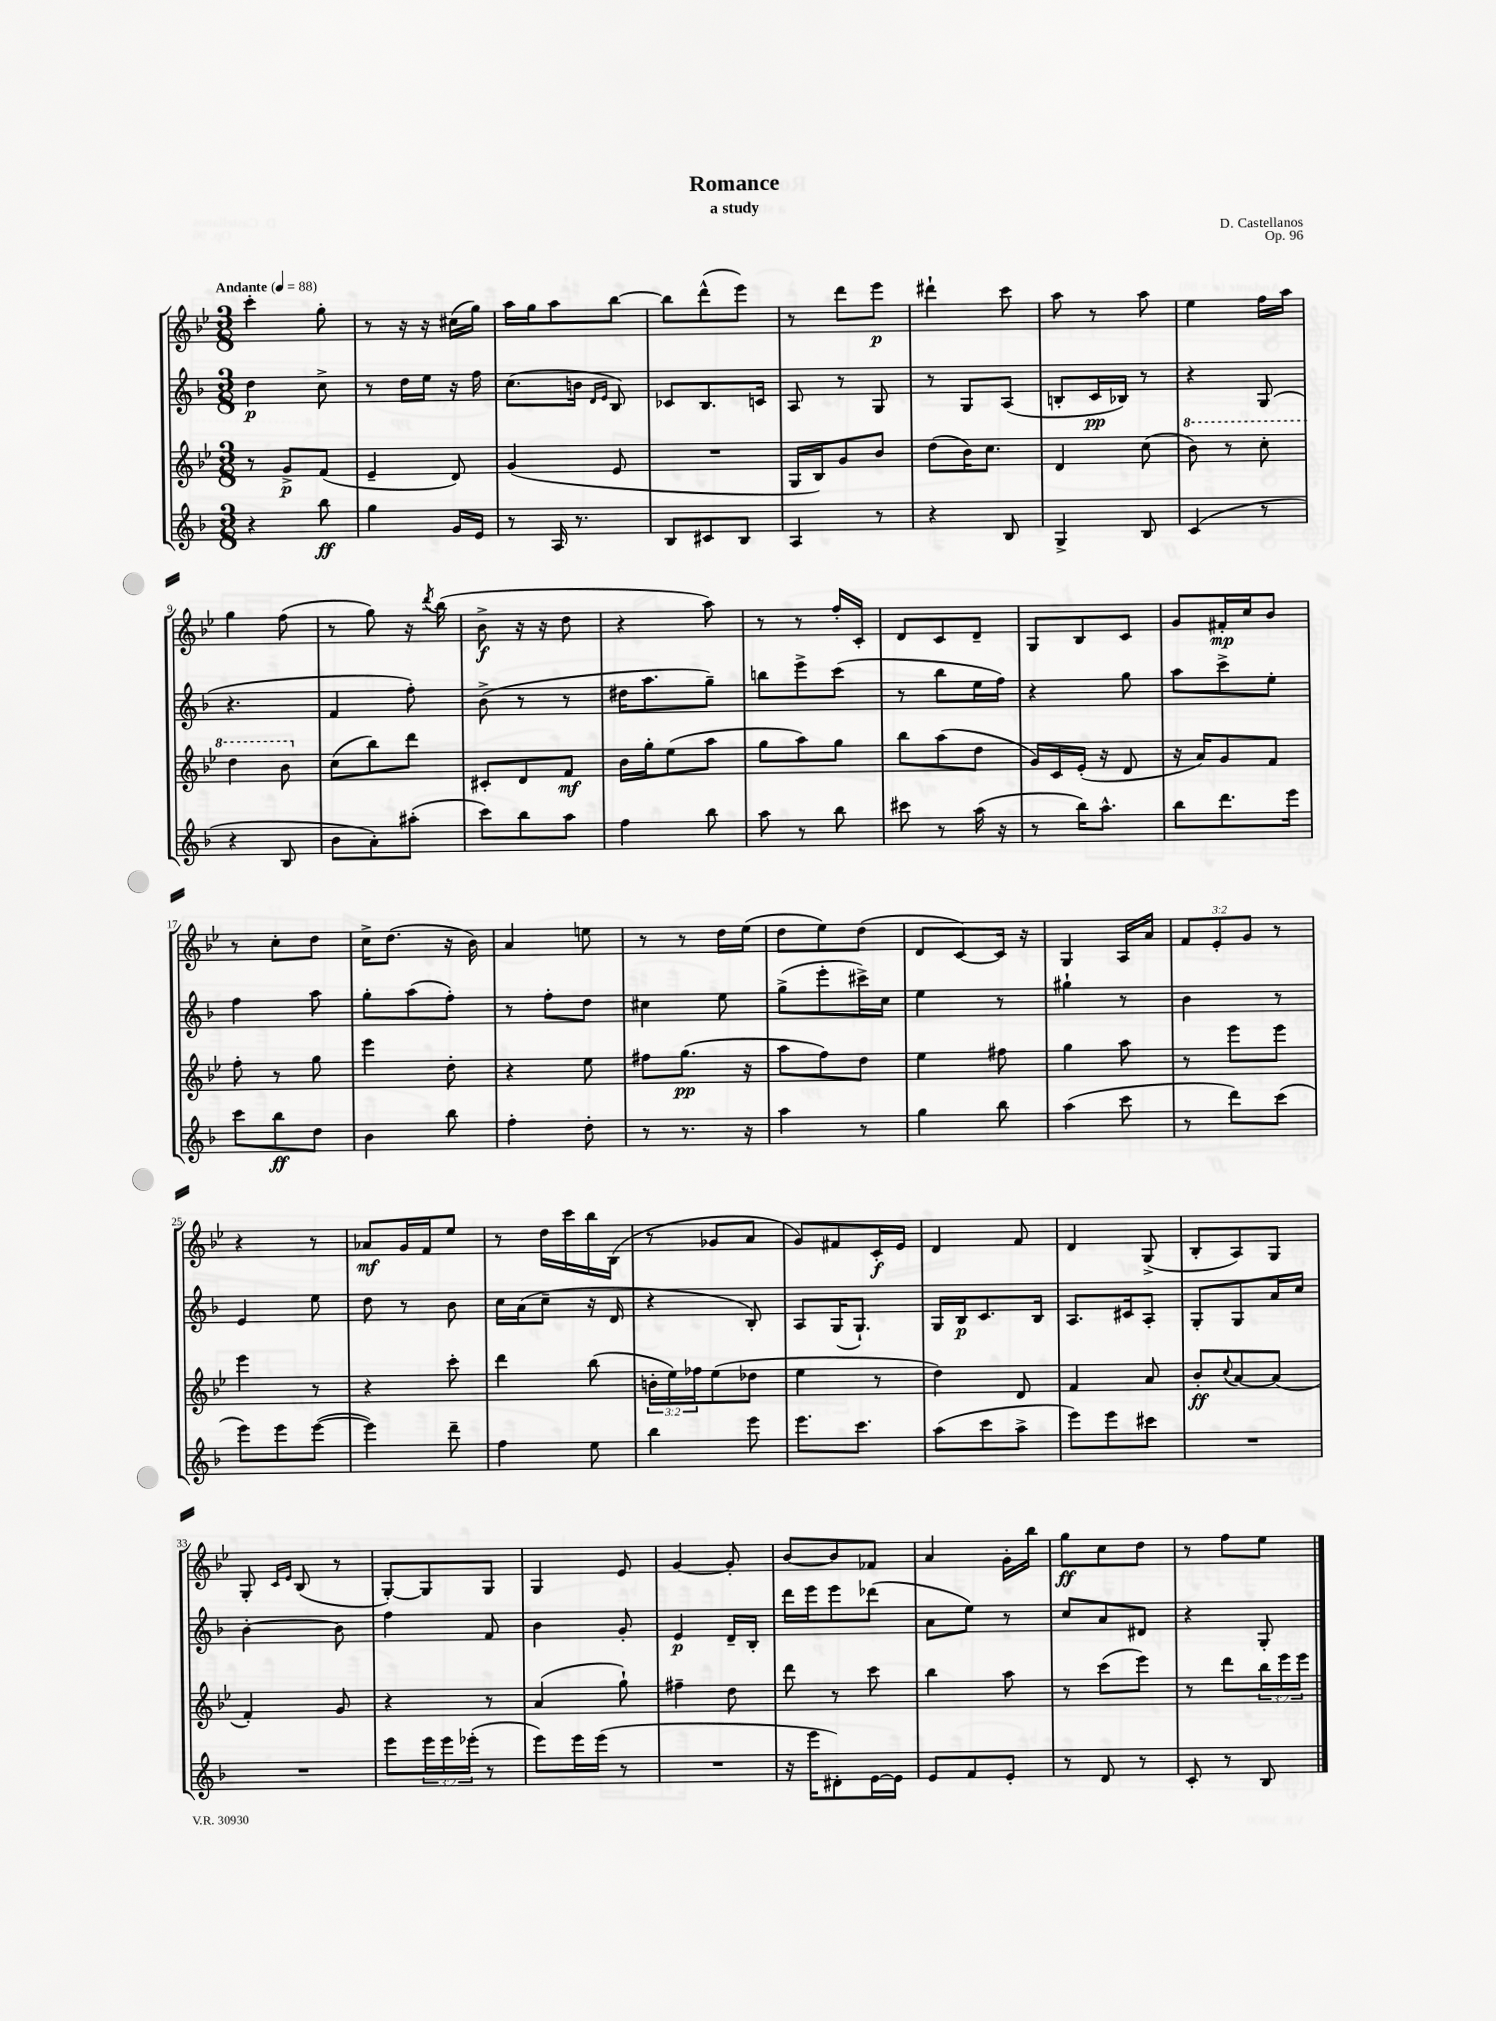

**kern	**kern	**kern	**kern
*staff4	*staff3	*staff2	*staff1
*clefG2	*clefG2	*clefG2	*clefG2
*k[b-]	*k[b-e-]	*k[b-]	*k[b-e-]
*M3/8	*M3/8	*M3/8	*M3/8
*MM88	*MM88	*MM88	*MM88
4r	8r	4dd\	4ccc'\
.	8g^/L	.	.
8bb-\	(8f/J	8cc^\	8gg'\
=	=	=	=
4gg\	4e-~/	8r	8r
.	.	16dd\LL	16r
.	.	16ee\JJ	16r
16g/LL	8d/)	16r	(16cc#\LL
16e/JJ	.	16ff\	16gg\JJ)
=	=	=	=
8r	(4g/	(8.cc\L	16aa\LL
.	.	.	16gg\J
16A/	.	.	8aa\
8.r	.	16b\Jk	.
.	.	16qqd/LL	.
.	.	16qqe/JJ	.
.	8e-/	8B-/)	[8bb-\J
=	=	=	=
8B-/L	4.r	8c-/L	8bb-\]L
8c#/	.	8.B-/	(8ddd^^\
8B-/J	.	.	8eee-\J)
.	.	16c/Jk	.
=	=	=	=
4A/	16G/LL	8A/	8r
.	16B-/J)	.	.
.	8g/	8r	8ddd\L
8r	8b-/J	8G/	8eee-\J
=	=	=	=
4r	(8dd\L	8r	4ddd#`\
.	16b-\K)	8G/L	.
.	8.cc\J	.	.
8B-/	.	(8A/J	8ccc\
=	=	=	=
4G^/	4d/	8B'/L	8aa\
.	.	16c/L	8r
.	.	16B-/JJ)	.
8B-/	(8cc\	8r	8aa\
=	=	=	=
(4c/	8bb-\)	4r	4ee-\
.	8r	.	.
8r	8ccc'\	(8G/	16ff\LL
.	.	.	16aa\JJ
=	=	=	=
4r	4ddd\	4.r	4gg\
8B-/	8bb-\	.	(8ff\
=	=	=	=
8b-\L	(8cc\L	4f/	8r
8a'\)	8bb-\)	.	8gg\)
(8aa#'\J	8ddd\J	8ff'\)	16r
.	.	.	8qddd/
.	.	.	(16bb-\
=	=	=	=
8ccc\L)	8c#'/L	(8b-^\	8b-^\
8bb-\	8d/	8r	16r
.	.	.	16r
8aa\J	8f/J	8r	8dd\
=	=	=	=
4ff\	16b-\LL	16dd#\LK	4r
.	16gg'\J	8.aa\	.
.	(8ee-\	.	.
8bb-\	8aa\J	8gg~\J)	8aa\)
=	=	=	=
8aa\	8gg\L	8bb\L	8r
8r	8aa\)	8eee^\	8r
8bb-\	8gg\J	(8ccc\J	16ff'/LL
.	.	.	16c'/JJ
=	=	=	=
8ccc#\	8bb-\L	8r	8d/L
8r	(8aa\	8bb-\L	8c/
(16aa\	8dd\J	16ee\L	8d~/J
16r	.	16ff\JJ)	.
=	=	=	=
8r	16g/LL)	4r	8G/L
.	16c/	.	.
16bb-\LK)	(16e-'/JJ	.	8B-/
8.aa^^\J	16r	.	.
.	8d/	8gg\	8c/J
=	=	=	=
8bb-\L	16r	8aa\L	8g/L
.	16a/LK)	.	.
8.ddd\	8g/	8ccc^\	16f#'/L
.	.	.	16cc/J
.	8f/J	8ee'\J	8b-/J
16eee\Jk	.	.	.
=	=	=	=
8ccc\L	8ff'\	4ff\	8r
8bb-\	8r	.	8cc'\L
8dd\J	8gg\	8aa\	8dd\J
=	=	=	=
4b-\	4eee-\	8gg'\L	16cc^\LK
.	.	.	(8.dd\J
.	.	(8aa\	.
8bb-\	8dd'\	8ff'\J)	16r
.	.	.	16b-\)
=	=	=	=
4ff'\	4r	8r	4a/
.	.	8ff'\L	.
8dd'\	8ee-\	8dd\J	8ee\
=	=	=	=
8r	8ff#\L	4cc#\	8r
8.r	(8.gg\J	.	8r
.	.	8ee\	16dd\LL
16r	16r	.	(16ee-\JJ
=	=	=	=
4aa\	8aa\L	(8gg^\L	8dd\L
.	8ff\)	8eee'\	8ee-\)
8r	8dd\J	16ccc#^\L)	(8dd\J
.	.	16cc\JJ	.
=	=	=	=
4gg\	4ee-\	4ee\	8d/L
.	.	.	[8c/)
8bb-\	8ff#\	8r	16c/]Jk
.	.	.	16r
=	=	=	=
(4aa\	4gg\	4gg#`\	4G/
8ccc\	8aa\	8r	16A/LL
.	.	.	16a/JJ
=	=	=	=
8r	8r	4b-\	12f/L
.	.	.	12e-'/
8ddd\L)	8eee-\L	.	.
.	.	.	12g/J
(8ccc\J	8eee-\J	8r	8r
=	=	=	=
8eee\L)	4eee-\	4e/	4r
8eee\	.	.	.
([8eee\J	8r	8ee\	8r
=	=	=	=
4eee\])	4r	8dd\	8a-/L
.	.	8r	16g/L
.	.	.	16f/J
8ddd~\	8ccc'\	8b-\	8ee-/J
=	=	=	=
4ff\	4ddd\	16cc\LL	8r
.	.	(16a\J	.
.	.	8cc~\J	16dd\LL
.	.	.	16ccc\
8ee\	(8bb-\	16r	16bb-\
.	.	16d/	(16B-\JJ
=	=	=	=
4bb-\	24b'\LL	4r	8r
.	24ee-\)	.	.
.	24ff-\J	.	.
.	(8ee-\	.	8g-/L
8eee\	8dd-\J	8B-'/)	8a/J
=	=	=	=
8.eee\L	4ee-\	8A/L	8g/L)
.	.	(16G/K	8f#/
8.ccc\J	.	8.G`/J)	.
.	8r	.	16c'/L
.	.	.	16e-/JJ
=	=	=	=
(8aa\L	4dd\)	16G/LL	4d/
.	.	16B-/J	.
8ccc\	.	8.c/	.
8aa^\J	8d/	.	8f/
.	.	16B-/Jk	.
=	=	=	=
8eee\L)	4f/	8.A/L	4d/
8eee\	.	.	.
.	.	16c#/k	.
8ccc#\J	8a/	8A'/J	(8G^/
=	=	=	=
4.r	8b-'/L	8G'/L	8B-'/L
.	8qqcc/	.	.
.	[8a/	8G/	8A/)
.	(8a/]J	16a/L	8G/J
.	.	16cc/JJ	.
=	=	=	=
4.r	4f'/)	[4b-'\	8G'/
.	.	.	16qqc/LL
.	.	.	16qqe-/JJ
.	.	.	(8B-/
.	8g/	8b-\]	8r
=	=	=	=
8eee\L	4r	4ff\	[8G'/L)
24eee\L	.	.	8G/]
24eee\	.	.	.
(24eee-'\JJ	.	.	.
8r	8r	8f/	8G/J
=	=	=	=
8eee\L)	(4a/	4b-\	4G/
16eee\L	.	.	.
(16eee\JJ	.	.	.
8r	8gg`\)	8g'/	8e-/
=	=	=	=
4.r	4ff#~\	4e/	[4g/
.	8dd\	16d~/LL	8g'/]
.	.	16B-'/JJ	.
=	=	=	=
16r	8ddd\	16ddd\LL	[8b-/L
16eee\LK	.	16eee\J	.
8d#'\)	8r	8eee\	8b-/]
[16e\L	8ccc\	(8ddd-\J	8f-/J
16e\]JJ	.	.	.
=	=	=	=
8e/L	4bb-\	8a\L	4a/
8f/	.	8ee\J)	.
8e'/J	8aa\	8r	16g'\LL
.	.	.	16bb-\JJ
=	=	=	=
8r	8r	8cc/L	8gg\L
8d/	(8ccc\L	8a/	8cc\
8r	8eee-\J)	8d#/J	8dd\J
=	=	=	=
8c'/	8r	4r	8r
8r	8ddd\L	.	8ff\L
8B-/	24bb-\L	8G'/	8ee-\J
.	24eee-\	.	.
.	24eee-\JJ	.	.
==	==	==	==
*-	*-	*-	*-
